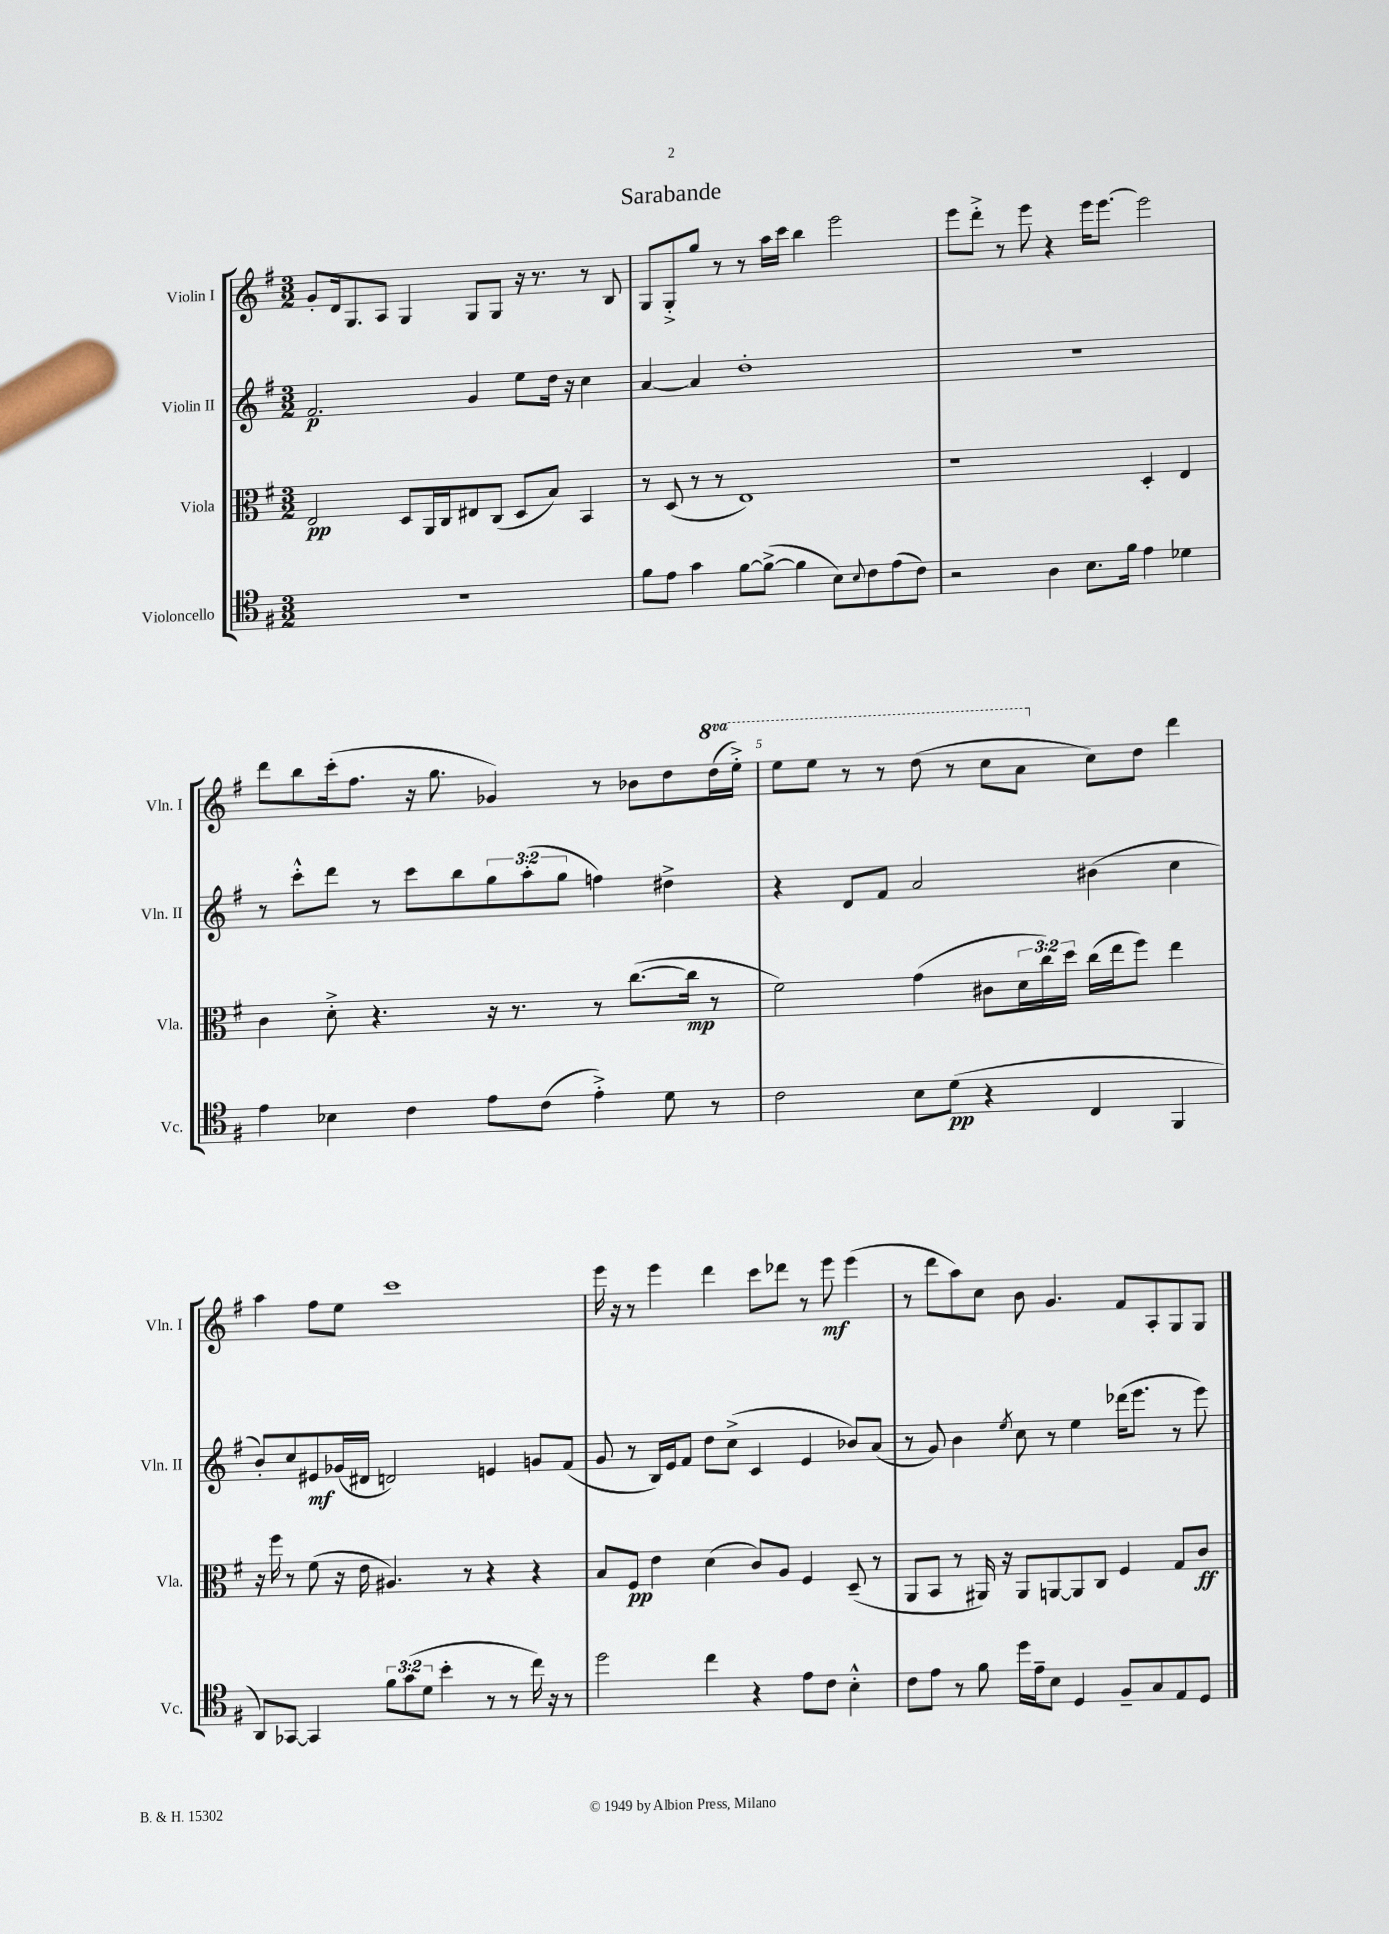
\header { title = "Sarabande" }
<<
\new StaffGroup <<
\new Staff = "s0" \with { instrumentName = "Violin I" shortInstrumentName = "Vln. I" } {
    \clef treble \key g \major \numericTimeSignature \time 3/2 \set Staff.ottavationMarkups = #ottavation-simple-ordinals
    g'8-. d'16 g8. a8 g4 g8 g8 r16 r8. r8 b8 |
    g8 g8-.-> g''8 r8 r8 a''16 c'''16 b''4 e'''2 |
    e'''8 d'''8-.-> r8 e'''8 r4 e'''16 e'''8.~ e'''2 |
    d'''8 b''8 c'''16-.( fis''8. r16 g''8. ges'4) r8 bes'8 d''8 \ottava #1 d'''16( e'''16-.->) |
    e'''8 e'''8 r8 r8 d'''8( r8 c'''8 a''8 \ottava #0 c''8) d''8 d'''4 |
    a''4 fis''8 e''8 c'''1 |
    e'''16 r16 r8 e'''4 d'''4 c'''8 des'''8 r8 e'''8\mf e'''4( |
    r8 d'''8 a''8) c''8 b'8 g'4. fis'8 a8-. g8 g8 \bar "|." |
}
\new Staff = "s1" \with { instrumentName = "Violin II" shortInstrumentName = "Vln. II" } {
    \clef treble \key g \major \numericTimeSignature \time 3/2 \override Staff.TupletNumber.text = #tuplet-number::calc-fraction-text
    fis'2.\p g'4 e''8 d''16 r16 c''4 |
    a'4~ a'4 d''1-. |
    R1. |
    r8 c'''8-.-^ d'''8 r8 c'''8 b''8 \tuplet 3/2 { g''8 a''8-.( g''8 } f''4) dis''4-> |
    r4 d'8 fis'8 a'2 bis'4( c''4 |
    b'8-.) c''8 eis'8\mf ges'16( dis'16 d'2) e'4 g'8 fis'8( |
    g'8 r8 b16) e'16 fis'8 d''8 c''8->( c'4 e'4 bes'8) a'8( |
    r8 g'8) b'4 \acciaccatura { e''8 } c''8 r8 e''4 des'''16( e'''8. r8 e'''8) \bar "|." |
}
\new Staff = "s2" \with { instrumentName = "Viola" shortInstrumentName = "Vla." } {
    \clef alto \key g \major \numericTimeSignature \time 3/2 \override Staff.TupletNumber.text = #tuplet-number::calc-fraction-text
    e2\pp d8 a,16 c16 eis8 c8( d8 b8) b,4 |
    r8 d8( r8 r8 e1) |
    r1 d4-. e4 |
    c'4 d'8-.-> r4. r16 r8. r8 c''8.~( c''16\mp r8 |
    fis'2) g'4( cis'8 \tuplet 3/2 { d'16 c''16) d''16 } c''16( e''16 fis''8) e''4 |
    r16 fis''16 r8 fis'8( r16 e'16 ais4.) r8 r4 r4 |
    b8 fis8\pp e'4 d'4( c'8) a8 fis4 d8--( r8 |
    a,8 b,8 r8 ais,16) r16 ais,8 a,8~ a,8 c8 fis4 g8 c'8\ff \bar "|." |
}
\new Staff = "s3" \with { instrumentName = "Violoncello" shortInstrumentName = "Vc." } {
    \clef tenor \key g \major \numericTimeSignature \time 3/2 \override Staff.TupletNumber.text = #tuplet-number::calc-fraction-text
    R1. |
    fis'8 e'8 g'4 fis'8~ fis'8~->( fis'4 b8) \appoggiatura { b8 } c'8 e'8( c'8) |
    r2 a4 b8. fis'16 e'4 des'4 |
    e'4 bes4 c'4 e'8 c'8( e'4-.->) d'8 r8 |
    c'2 b8 d'8\pp( r4 c4 fis,4 |
    a,8) ges,8~ ges,4 \tuplet 3/2 { fis'8 g'8( d'8 } b'4-. r8 r8 c''16) r16 r8 |
    d''2 c''4 r4 e'8 c'8 b4-.-^ |
    c'8 e'8 r8 fis'8 d''16 e'16-- b8 d4 fis8-- g8 e8 d8 \bar "|." |
}
>>
>>
\layout { \context { \Score \override BarNumber.break-visibility = ##(#f #t #t) barNumberVisibility = #(every-nth-bar-number-visible 5) } }
